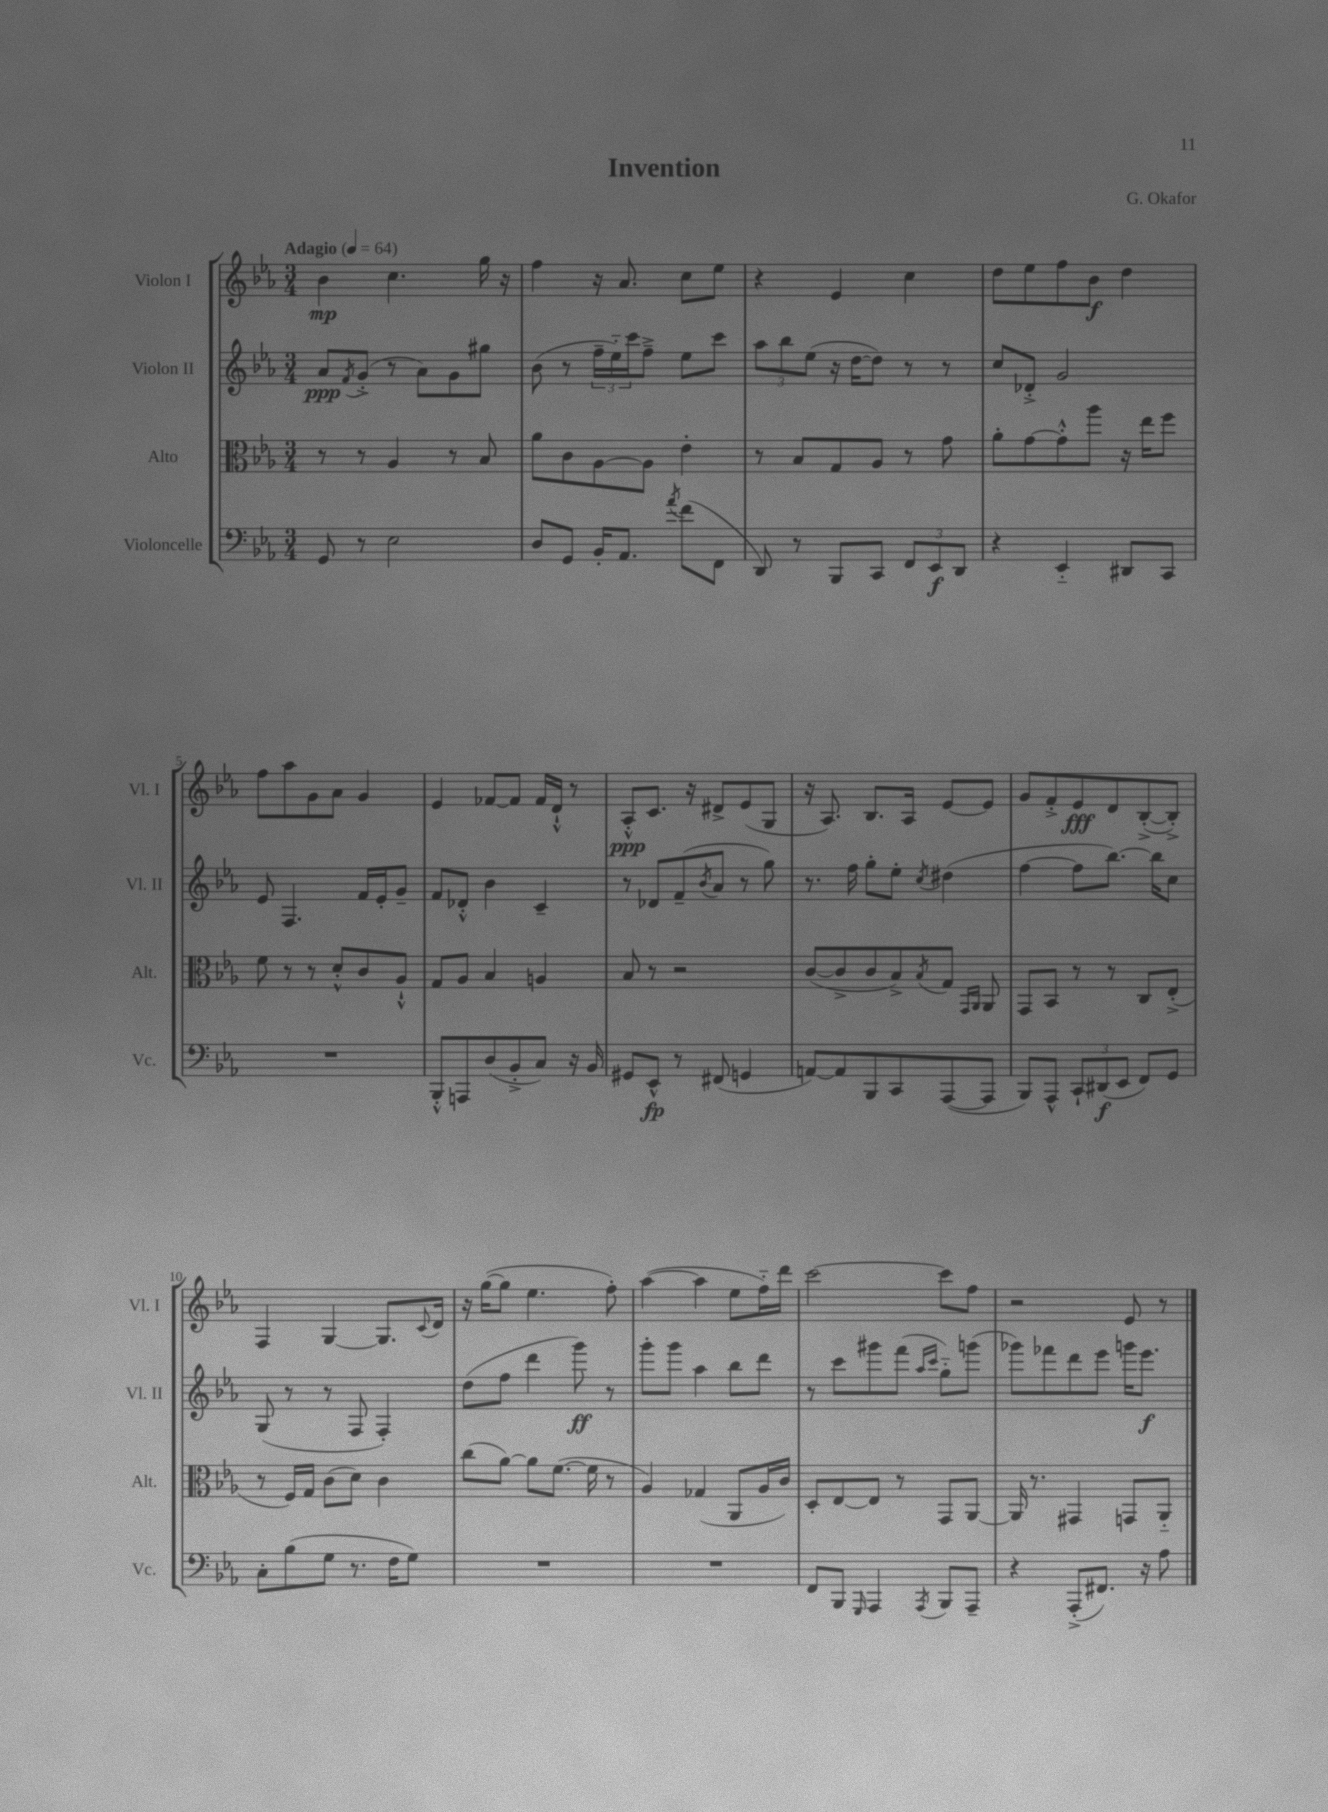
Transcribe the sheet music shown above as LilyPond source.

\header { title = "Invention" composer = "G. Okafor" }
<<
\new StaffGroup <<
\new Staff = "s0" \with { instrumentName = "Violon I" shortInstrumentName = "Vl. I" } {
    \clef treble \key ees \major \numericTimeSignature \time 3/4 \tempo "Adagio" 4 = 64
    bes'4\mp c''4. g''16 r16 |
    f''4 r16 aes'8. c''8 ees''8 |
    r4 ees'4 c''4 |
    d''8 ees''8 f''8 bes'8\f d''4 |
    f''8 aes''8 g'8 aes'8 g'4 |
    ees'4 fes'8~ fes'8 fes'16 d'16-!-^ r8 |
    aes8-.-^\ppp c'8. r16 dis'8-> ees'8( g8 |
    r16 aes8.) bes8. aes16 ees'8~ ees'8 |
    g'8 f'8-.-> ees'8\fff d'8 bes8~-.->( bes8-.->) |
    f4 g4~ g8. \appoggiatura { c'8 } d'16 |
    r16 g''16~( g''8 ees''4. f''8-.) |
    aes''4~( aes''4 ees''8 f''16-_) d'''16 |
    c'''2~ c'''8 f''8 |
    r2 ees'8 r8 \bar "|." |
}
\new Staff = "s1" \with { instrumentName = "Violon II" shortInstrumentName = "Vl. II" } {
    \clef treble \key ees \major \numericTimeSignature \time 3/4
    aes'8\ppp \acciaccatura { f'8 } g'8-.->( r8 aes'8) g'8 gis''8 |
    bes'8( r8 \tuplet 3/2 { f''16-- ees''16-_) c'''16 } f''8---> ees''8 c'''8 |
    \tuplet 3/2 { aes''8 bes''8 ees''8( } r16 d''16~ d''8) r8 r8 |
    c''8 des'8-.-> g'2 |
    ees'8 f4. f'16 ees'16-. g'8-- |
    f'8 des'8-.-^ bes'4 c'4-- |
    r8 des'8 f'8--( \acciaccatura { bes'8 } aes'8 r8 g''8) |
    r8. f''16 g''8-. ees''8-. \acciaccatura { c''8 } dis''4( |
    f''4~ f''8 bes''8.~) bes''16 c''8 |
    g8( r8 r8 f8 f4-.) |
    d''8( f''8 d'''4 g'''8\ff) r8 |
    g'''8-. g'''8 aes''4 bes''8 d'''8 |
    r8 c'''8 gis'''8 f'''8( \grace { aes''16 c'''16 } g''8-_) g'''8( |
    ges'''8) fes'''8 d'''8 ees'''8 g'''16 ees'''8.\f \bar "|." |
}
\new Staff = "s2" \with { instrumentName = "Alto" shortInstrumentName = "Alt." } {
    \clef alto \key ees \major \numericTimeSignature \time 3/4
    r8 r8 aes4 r8 bes8 |
    aes'8 c'8 aes8~ aes8 ees'4-. |
    r8 bes8 g8 aes8 r8 g'8 |
    aes'8-. g'8~ g'8-.-^ aes''8 r16 ees''16 f''8 |
    f'8 r8 r8 d'8-.-^ c'8 aes8-!-^ |
    g8 aes8 bes4 a4 |
    bes8 r8 r2 |
    c'8~( c'8-> c'8 bes8->) \acciaccatura { bes8 } g8 \grace { g,16 aes,16 } aes,8 |
    g,8 bes,8 r8 r8 c8 ees8-.->( |
    r8 f16) g16 c'8( d'8) c'4 |
    c''8( aes'8~) aes'8 f'8.~( f'16 r8 |
    aes4) ges4( aes,8 aes16 c'16) |
    d8-. ees8~ ees8 r8 g,8 aes,8~ |
    aes,16 r8. gis,4 g,8 aes,8-_ \bar "|." |
}
\new Staff = "s3" \with { instrumentName = "Violoncelle" shortInstrumentName = "Vc." } {
    \clef bass \key ees \major \numericTimeSignature \time 3/4
    g,8 r8 ees2 |
    d8 g,8 bes,16-. aes,8. \acciaccatura { aes'8 } f'8( f,8 |
    d,8) r8 bes,,8 c,8 \tuplet 3/2 { f,8 ees,8\f d,8 } |
    r4 ees,4-_ dis,8 c,8 |
    R2. |
    bes,,8-.-^ a,,8 d8( bes,8-.-> c8) r16 bes,16 |
    gis,8 ees,8-^\fp r8 fis,8( g,4 |
    a,8~) a,8 bes,,8 c,8 aes,,8~( aes,,8 |
    bes,,8) aes,,8-^ \tuplet 3/2 { c,8-! dis,8\f( ees,8 } f,8) g,8 |
    c8-. bes8( g8 r8. f16 g8) |
    R2. |
    R2. |
    f,8 bes,,8 \grace { g,,16 } aes,,4 \acciaccatura { aes,,8 } bes,,8 aes,,8-- |
    r4 aes,,8-.->( fis,8.) r16 aes8 \bar "|." |
}
>>
>>
